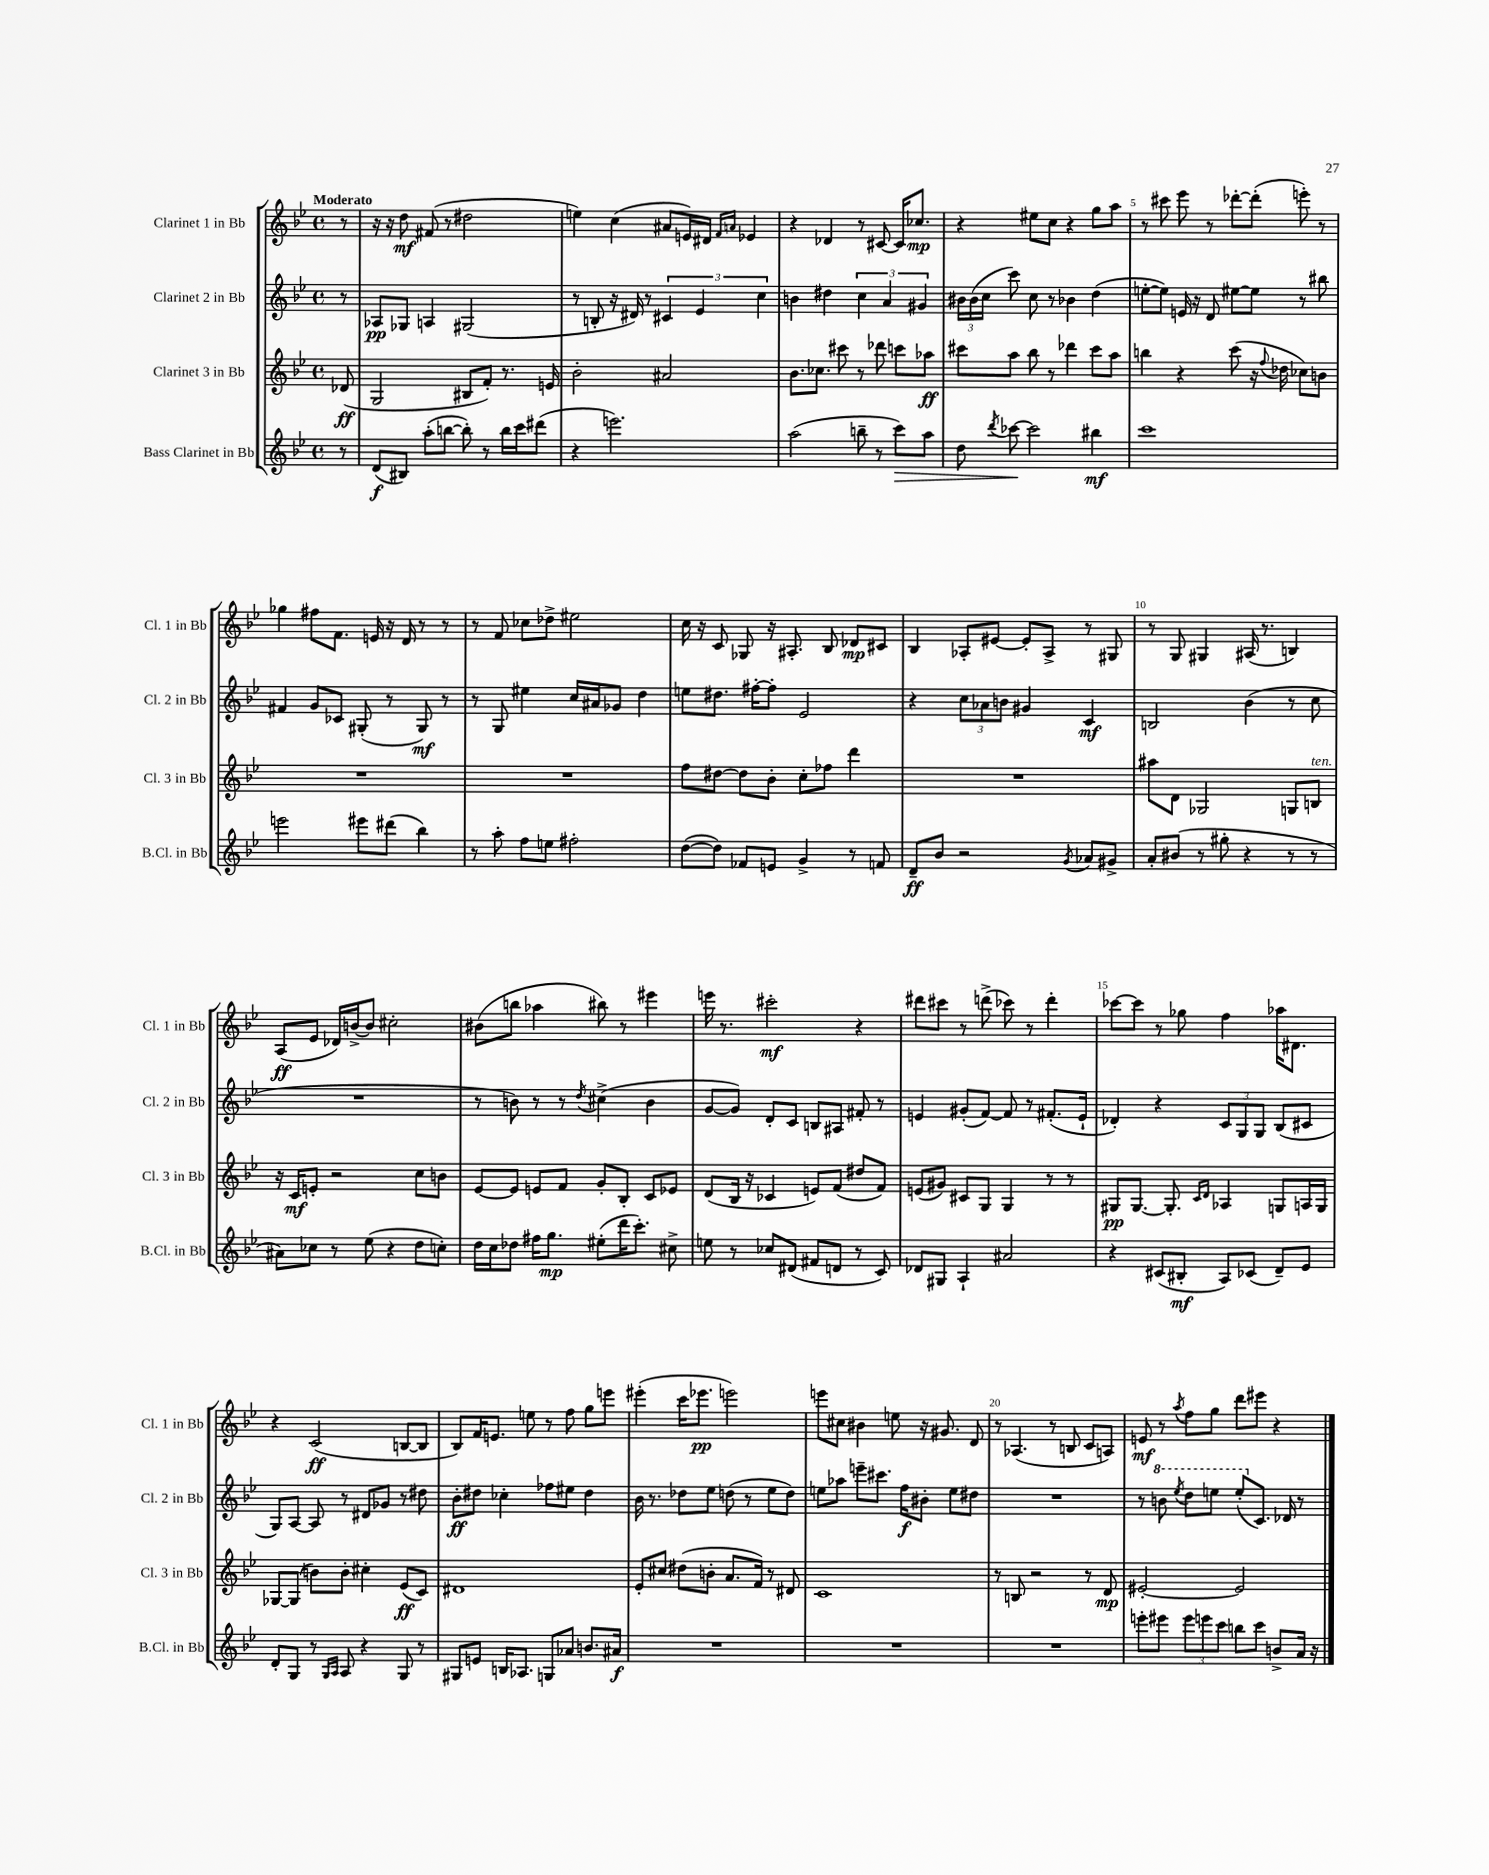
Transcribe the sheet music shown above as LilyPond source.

<<
\new StaffGroup <<
\new Staff = "s0" \with { instrumentName = "Clarinet 1 in Bb" shortInstrumentName = "Cl. 1 in Bb" } {
    \clef treble \key bes \major \defaultTimeSignature \time 4/4 \partial 8 \tempo "Moderato"
    \autoBeamOff r8 |
    r16 r16 d''8\mf fis'8( r8 dis''2 |
    e''4) c''4( ais'8[ e'16) dis'16] \grace { f'16[ a'16] } ees'4 |
    r4 des'4 r8 cis'8~ cis'16[ ces''8.]\mp |
    r4 eis''8[ c''8] r4 g''8[ a''8] |
    r8 cis'''8 ees'''8 r8 des'''8[~-. des'''8]-.( e'''8-.) r8 |
    ges''4 fis''8[ f'8.] e'16 r16 d'16 r8 r8 |
    r8 f'8 ces''8[ des''8]-> eis''2 |
    c''16 r16 c'8 ges8 r16 ais8.-. bes8 des'8[\mp cis'8] |
    bes4 aes8[-. eis'8]~ eis'8[-. aes8]-> r8 gis8 |
    r8 g8 gis4 ais16( r8. b4) |
    a8[\ff( ees'8] des'16[) b'16~-> b'8] cis''2-. |
    bis'8[( b''8] aes''4 bis''8) r8 eis'''4 |
    e'''16 r8. cis'''2-.\mf r4 |
    dis'''8[ cis'''8] r8 d'''8->( ces'''8) r8 d'''4-. |
    ces'''8[~ ces'''8] r8 ges''8 f''4 aes''16[ dis'8.] |
    r4 c'2\ff( b8[~ b8] |
    bes8[) f'16 e'8.] e''8 r8 f''8 g''8[ e'''8] |
    eis'''4-.( c'''16[ ees'''8.]\pp e'''2) |
    e'''8[ cis''8] bis'4 e''8 r16 gis'8. d'8 |
    r8 aes4.( r8 b8 c'8[ a8]) |
    e'8\mf r8 \acciaccatura { a''8 } f''8[ g''8] d'''8[ eis'''8] r4 \bar "|." |
}
\new Staff = "s1" \with { instrumentName = "Clarinet 2 in Bb" shortInstrumentName = "Cl. 2 in Bb" } {
    \clef treble \key bes \major \defaultTimeSignature \time 4/4 \partial 8
    \autoBeamOff r8 |
    aes8[\pp ges8] a4 gis2( |
    r8 b8-. r16 dis'16) r8 \tuplet 3/2 { cis'4 ees'4 c''4 } |
    b'4 dis''4 \tuplet 3/2 { c''4 a'4 gis'4 } |
    \tuplet 3/2 { bis'16[ bis'16( c''16] } c'''8) c''8 r8 bes'4 d''4( |
    e''8[~-. e''8]) e'16 r16 d'8 eis''8[~ eis''8] r8 bis''8 |
    fis'4 g'8[ ces'8] gis8-.( r8 gis8\mf) r8 |
    r8 g8 eis''4 c''16[ ais'16 ges'8] d''4 |
    e''8[ dis''8.] fis''16[~-. fis''8]-. ees'2 |
    r4 \tuplet 3/2 { c''8[ aes'8 b'8] } gis'4 c'4\mf |
    b2 bes'4( r8 c''8 |
    R1 |
    r8 b'8) r8 r8 \acciaccatura { d''8 } cis''4->( b'4 |
    g'8[~ g'8]) d'8[-. c'8] b8[ ais8] fis'8-. r8 |
    e'4 gis'8[-.( f'8]~) f'8 r8 fis'8.[-.( e'16]-! |
    des'4-.) r4 \tuplet 3/2 { c'8[ g8 g8] } bes8[( cis'8] |
    g8[) a8]~ a8 r8 dis'8[ ges'8] r8 dis''8 |
    bes'8[-.\ff dis''8] ces''4-. fes''8[ eis''8] dis''4 |
    bes'16 r8. des''8[ ees''8] d''8( r8 ees''8[ d''8]) |
    e''8[ aes''8] e'''8[-- cis'''8.] f''16[\f bis'8]-. e''8[ dis''8] |
    R1 |
    r8 \ottava #1 b''8 \acciaccatura { ees'''8 } d'''8[ e'''8] e'''8[-.( \ottava #0 c'8.]) des'16 r8 \bar "|." |
}
\new Staff = "s2" \with { instrumentName = "Clarinet 3 in Bb" shortInstrumentName = "Cl. 3 in Bb" } {
    \clef treble \key bes \major \defaultTimeSignature \time 4/4 \partial 8
    \autoBeamOff des'8\ff( |
    g2 bis8[ f'8]-.) r8. e'16 |
    bes'2-. ais'2 |
    bes'8.[ ces''8.] cis'''8 r8 des'''8 c'''8[ aes''8]\ff |
    cis'''8[ a''8] bes''8 r8 des'''4 cis'''8[ a''8] |
    b''4 r4 c'''8( r16 \appoggiatura { f''8 } des''16 ces''8[) b'8] |
    R1 |
    R1 |
    f''8[ dis''8]~ dis''8[ bes'8]-. c''8[-. fes''8] d'''4 |
    R1 |
    ais''8[ d'8] ges2 g8[ b8]^\markup { \italic "ten." } |
    r16 c'16[\mf e'8]-. r2 c''8[ b'8] |
    ees'8[~ ees'8] e'8[ f'8] g'8[-. bes8]-. c'8[ ees'8] |
    d'8[( bes16] r16 ces'4 e'8[) f'8]( dis''8[ f'8]) |
    e'8[( gis'8]) cis'8[ g8] g4 r8 r8 |
    gis8[\pp gis8.]~ gis8.-. \grace { c'16[ d'16] } aes4 g8[ a16 g16] |
    ges8[~ ges8]( b'8[) b'8]-. cis''4-. ees'8[\ff( c'8]) |
    dis'1 |
    ees'8[-. cis''8] dis''8[( b'8]-. a'8.[ f'16]) r8 dis'8 |
    c'1 |
    r8 b8 r2 r8 d'8\mp |
    eis'2~-. eis'2 \bar "|." |
}
\new Staff = "s3" \with { instrumentName = "Bass Clarinet in Bb" shortInstrumentName = "B.Cl. in Bb" } {
    \clef treble \key bes \major \defaultTimeSignature \time 4/4 \partial 8
    \autoBeamOff r8 |
    d'8[\f( bis8]) a''8[-.( b''8]~ b''8-.) r8 b''16[ c'''16 dis'''8]( |
    r4 e'''2.) |
    a''2( b''8-- r8 c'''8[\>) a''8] |
    d''8 \acciaccatura { d'''8 } ces'''8~\! ces'''2 bis''4\mf |
    c'''1 |
    e'''2 eis'''8[ dis'''8]( bes''4) |
    r8 a''8-. f''8[ e''8] fis''2-. |
    d''8[~( d''8]) fes'8[ e'8] g'4-> r8 f'8 |
    d'8[--\ff bes'8] r2 \acciaccatura { g'8 } aes'8[ gis'8]-> |
    a'8[-. bis'8]( r8 gis''8-. r4 r8 r8 |
    ais'8[) ces''8] r8 ees''8( r4 d''8[ c''8]-.) |
    d''16[ c''16 des''8] fis''16[ g''8.]\mp eis''8[-.( d'''16 c'''8.]-.) cis''8-> |
    e''8 r8 ces''8[ dis'8]( fis'8[ d'8] r8 c'8) |
    des'8[ gis8] a4-! ais'2 |
    r4 cis'8[( bis8]-.\mf a8[) ces'8]( d'8[--) ees'8] |
    d'8[-. g8] r8 \grace { g16[ a16] } a8 r4 g8 r8 |
    gis8[ e'8] b16[ aes8.] g8[ aes'8] b'8.[ ais'16]\f |
    R1 |
    R1 |
    R1 |
    e'''8[-. eis'''8] \tuplet 3/2 { eis'''8[ e'''8 c'''8] } b''8[ c'''8] b'8[-> a'16] r16 \bar "|." |
}
>>
>>
\layout { \context { \Score \override BarNumber.break-visibility = ##(#f #t #t) barNumberVisibility = #(every-nth-bar-number-visible 5) } }
